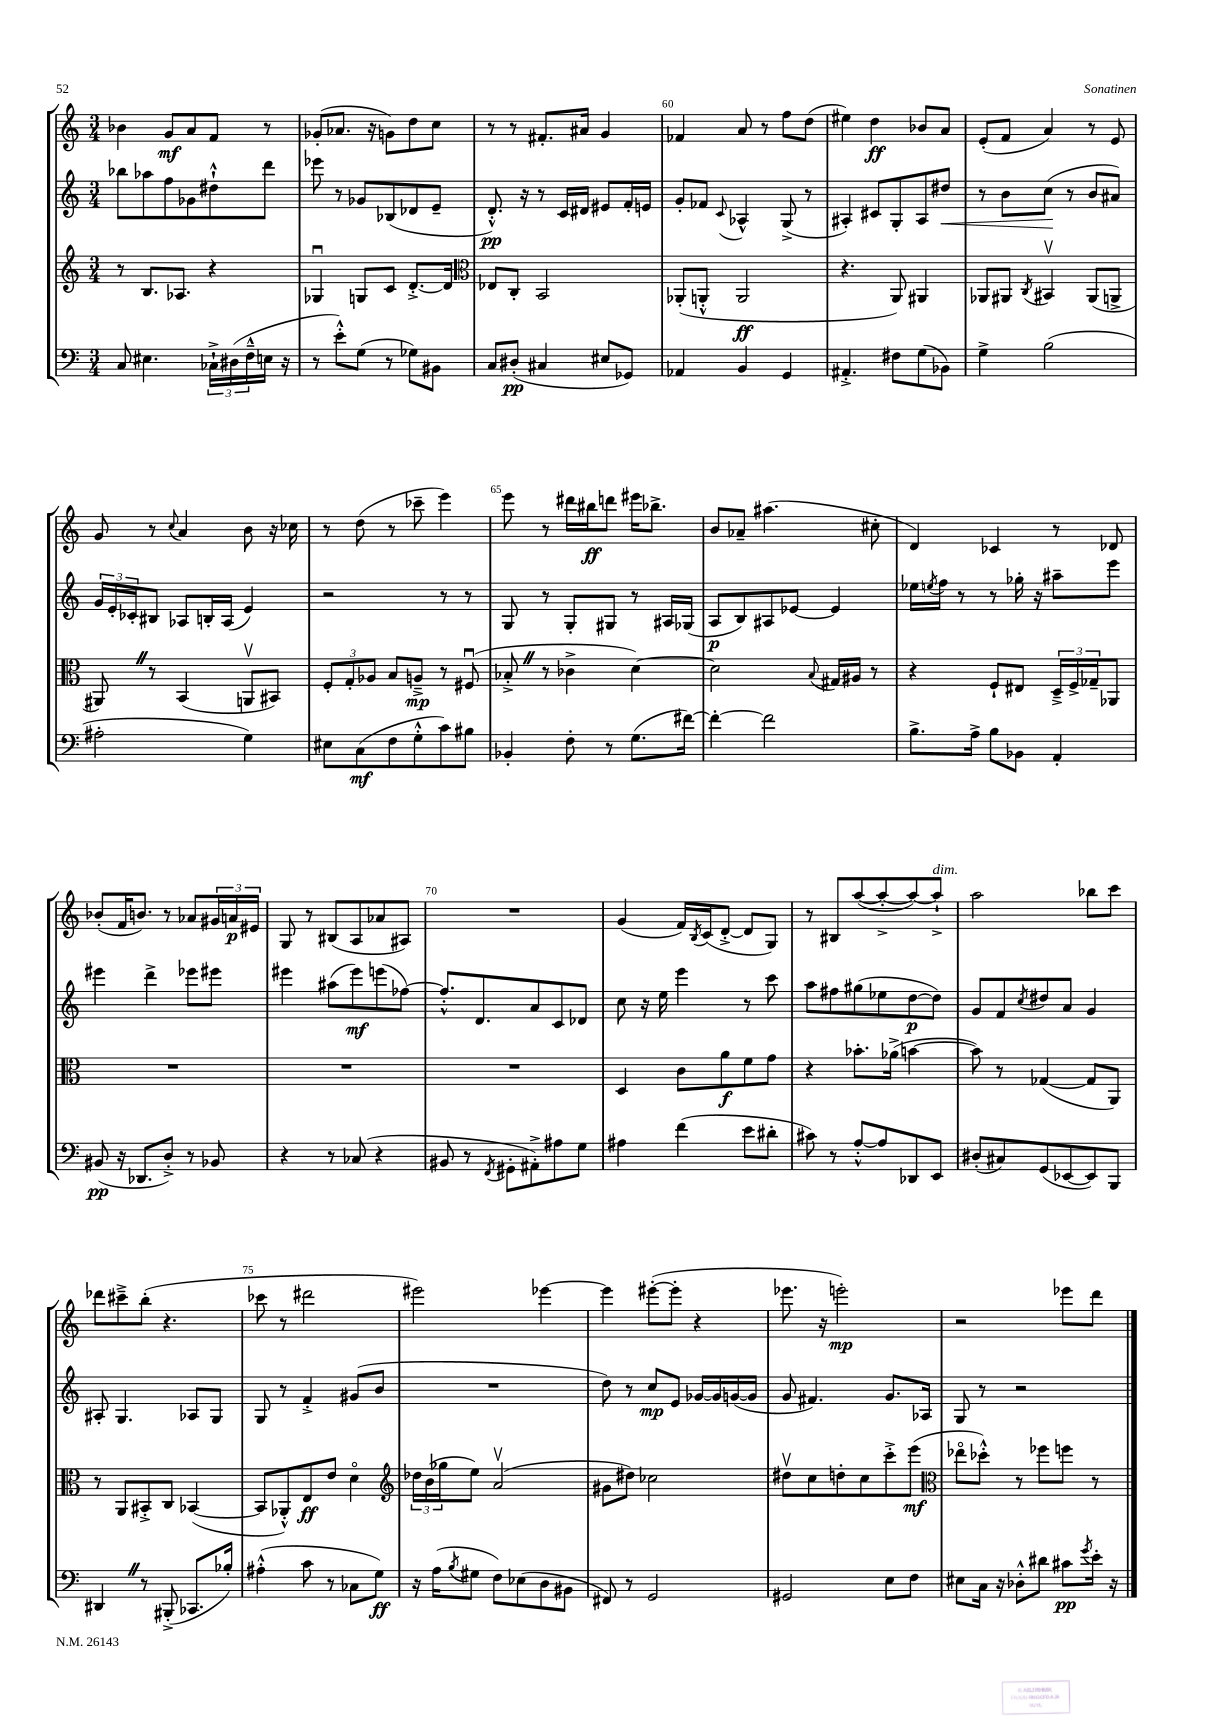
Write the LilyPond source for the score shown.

<<
\new StaffGroup <<
\new Staff = "s0" {
    \clef treble \key c \major \numericTimeSignature \time 3/4
    bes'4 g'8\mf a'8 f'8 r8 |
    ges'8-.( aes'8. r16 g'8) d''8 c''8 |
    r8 r8 fis'8.-. ais'16 g'4 |
    fes'4 a'8 r8 f''8 d''8( |
    eis''4) d''4\ff bes'8 a'8 |
    e'8-.( f'8 a'4) r8 e'8 |
    g'8 r8 \appoggiatura { c''8 } a'4 b'8 r16 ces''16 |
    r8 d''8( r8 ces'''8-- e'''4) |
    e'''8 r8 dis'''16 bis''16\ff d'''8 eis'''16 bes''8.-> |
    b'8 aes'8-- ais''4.( cis''8-. |
    d'4) ces'4 r8 des'8 |
    bes'8-.( f'16 b'8.) r8 aes'8 \tuplet 3/2 { gis'16 a'16\p eis'16 } |
    g8 r8 bis8( a8 aes'8 ais8) |
    R2. |
    g'4( f'16) \acciaccatura { b8 } c'16( d'8~-.-> d'8 g8) |
    r8 bis8 a''8~( a''8~-.-> a''8~) a''8-!->^\markup { \italic "dim." } |
    a''2 bes''8 c'''8 |
    des'''8 cis'''8---> b''8-.( r4. |
    ces'''8 r8 dis'''2 |
    eis'''2) ees'''4~ |
    ees'''4 eis'''8~-.( eis'''8-. r4 |
    ees'''8. r16 e'''2-.\mp) |
    r2 ees'''8 d'''8 \bar "|." |
}
\new Staff = "s1" {
    \clef treble \key c \major \numericTimeSignature \time 3/4
    bes''8 aes''8 f''8 ges'8 dis''8-!-^ d'''8 |
    ees'''8 r8 ges'8 bes8( des'8 e'8-- |
    d'8.-.-^\pp) r16 r8 c'16 dis'16 eis'8 f'16-. e'16 |
    g'8-. fes'8 \appoggiatura { c'8 } aes4-^ g8->( r8 |
    ais4-.) cis'8 g8-. ais8 dis''8\< |
    r8 b'8 c''8\!( r8 b'8 ais'8) |
    \tuplet 3/2 { g'16 e'16-. ces'16-. } bis8 aes8 b16-. aes16( e'4) |
    r2 r8 r8 |
    g8 r8 g8-. gis8 r8 ais16 ges16( |
    a8\p b8) ais8 ees'8~ ees'4 |
    ees''16 \acciaccatura { e''8 } f''16 r8 r8 ges''16-. r16 ais''8-- e'''8 |
    eis'''4 d'''4-> ees'''8 eis'''8 |
    eis'''4 ais''8( eis'''8\mf) e'''8( fes''8~) |
    fes''8.-.-^ d'8. a'8 c'8 des'8 |
    c''8 r16 e''16 e'''4 r8 c'''8 |
    a''8 fis''8 gis''8( ees''8 d''8~\p d''8) |
    g'8 f'8 \acciaccatura { c''8 } dis''8 a'8 g'4 |
    ais8-. g4. aes8 g8 |
    g8 r8 f'4-.-> gis'8( b'8 |
    R2. |
    d''8) r8 c''8\mp e'8 ges'16~ ges'16 g'16~( g'16 |
    g'8 fis'4.) g'8. aes16 |
    g8 r8 r2 \bar "|." |
}
\new Staff = "s2" {
    \clef treble \key c \major \numericTimeSignature \time 3/4
    r8 b8. aes8. r4 |
    ges4\downbow g8 c'8 d'8.~-.-> d'16 |
    \clef alto ees8 c8-. b,2 |
    aes,8-.( a,8-.-^ a,2\ff |
    r4. a,8) ais,4 |
    aes,8 ais,8 \acciaccatura { c8 } bis,4\upbow ais,8( a,8-> |
    ais,8) \once \override BreathingSign.text = \markup { \musicglyph "scripts.caesura.straight" } \breathe r8 b,4( a,8\upbow bis,8) |
    \tuplet 3/2 { f8-. g8-. aes8 } b8 a8--->\mp r8 fis8\downbow( |
    bes8-.-> \once \override BreathingSign.text = \markup { \musicglyph "scripts.caesura.straight" } \breathe r8 ces'4-> d'4~) |
    d'2 \appoggiatura { b8 } gis16 ais16 r8 |
    r4 f8-! eis8 \tuplet 3/2 { d16---> f16-> ges16-- } aes,8 |
    R2. |
    R2. |
    R2. |
    d4 c'8 a'8\f f'8 g'8 |
    r4 bes'8.-. aes'16->( b'4~ |
    b'8) r8 ges4~( ges8 a,8) |
    r8 a,8 bis,8-.-> c8 bes,4~( |
    bes,8 aes,8-.-^) e8\ff e'8 d'4\flageolet |
    \clef treble \tuplet 3/2 { des''16 b'16( ges''16 } e''8) a'2\upbow( |
    gis'8 dis''8) ces''2 |
    dis''8\upbow c''8 d''8-. c''8 c'''8-.-> e'''8\mf( |
    \clef alto ees''8\flageolet des''8-.-^) r8 fes''8 f''8 r8 \bar "|." |
}
\new Staff = "s3" {
    \clef bass \key c \major \numericTimeSignature \time 3/4
    c8 eis4. \tuplet 3/2 { ces16-!-> dis16( f16---^ } e16 r16 |
    r8 e'8-.-^) g8( r8 ges8) bis,8 |
    c8 dis8-.\pp( cis4 eis8 ges,8) |
    aes,4 b,4 g,4 |
    ais,4.-.-> fis8 g8( bes,8) |
    g4-> b2( |
    ais2-. g4) |
    eis8 c8\mf( f8 g8-.-^ c'8) bis8 |
    bes,4-. f8-. r8 g8.( fis'16~) |
    fis'4~-. fis'2 |
    b8.-> a16-> b8 bes,8 a,4-. |
    bis,8\pp( r16 des,8. d8-.->) r8 bes,8 |
    r4 r8 ces8( r4 |
    bis,8 r8 \acciaccatura { f,8 } gis,8-. ais,8-.->) ais8 g8 |
    ais4 f'4( e'8 dis'8-. |
    cis'8) r8 a8~-.-^ a8 des,8 e,8 |
    dis8-.( cis8) g,8( ees,8~ ees,8) b,,8 |
    dis,4 \once \override BreathingSign.text = \markup { \musicglyph "scripts.caesura.straight" } \breathe r8 bis,,8-.->( ces,8. bes16-.) |
    ais4-.-^( c'8 r8 ces8 g8\ff) |
    r16 a16( \acciaccatura { b8 } gis8 f8) ees8( d8 bis,8 |
    fis,8) r8 g,2 |
    gis,2 e8 f8 |
    eis8 c16 r16 des8-.-^ dis'8 cis'8\pp \acciaccatura { g'8 } e'16-. r16 \bar "|." |
}
>>
>>
\layout { \context { \Score currentBarNumber = #57 \override BarNumber.break-visibility = ##(#f #t #t) barNumberVisibility = #(every-nth-bar-number-visible 5) } }
